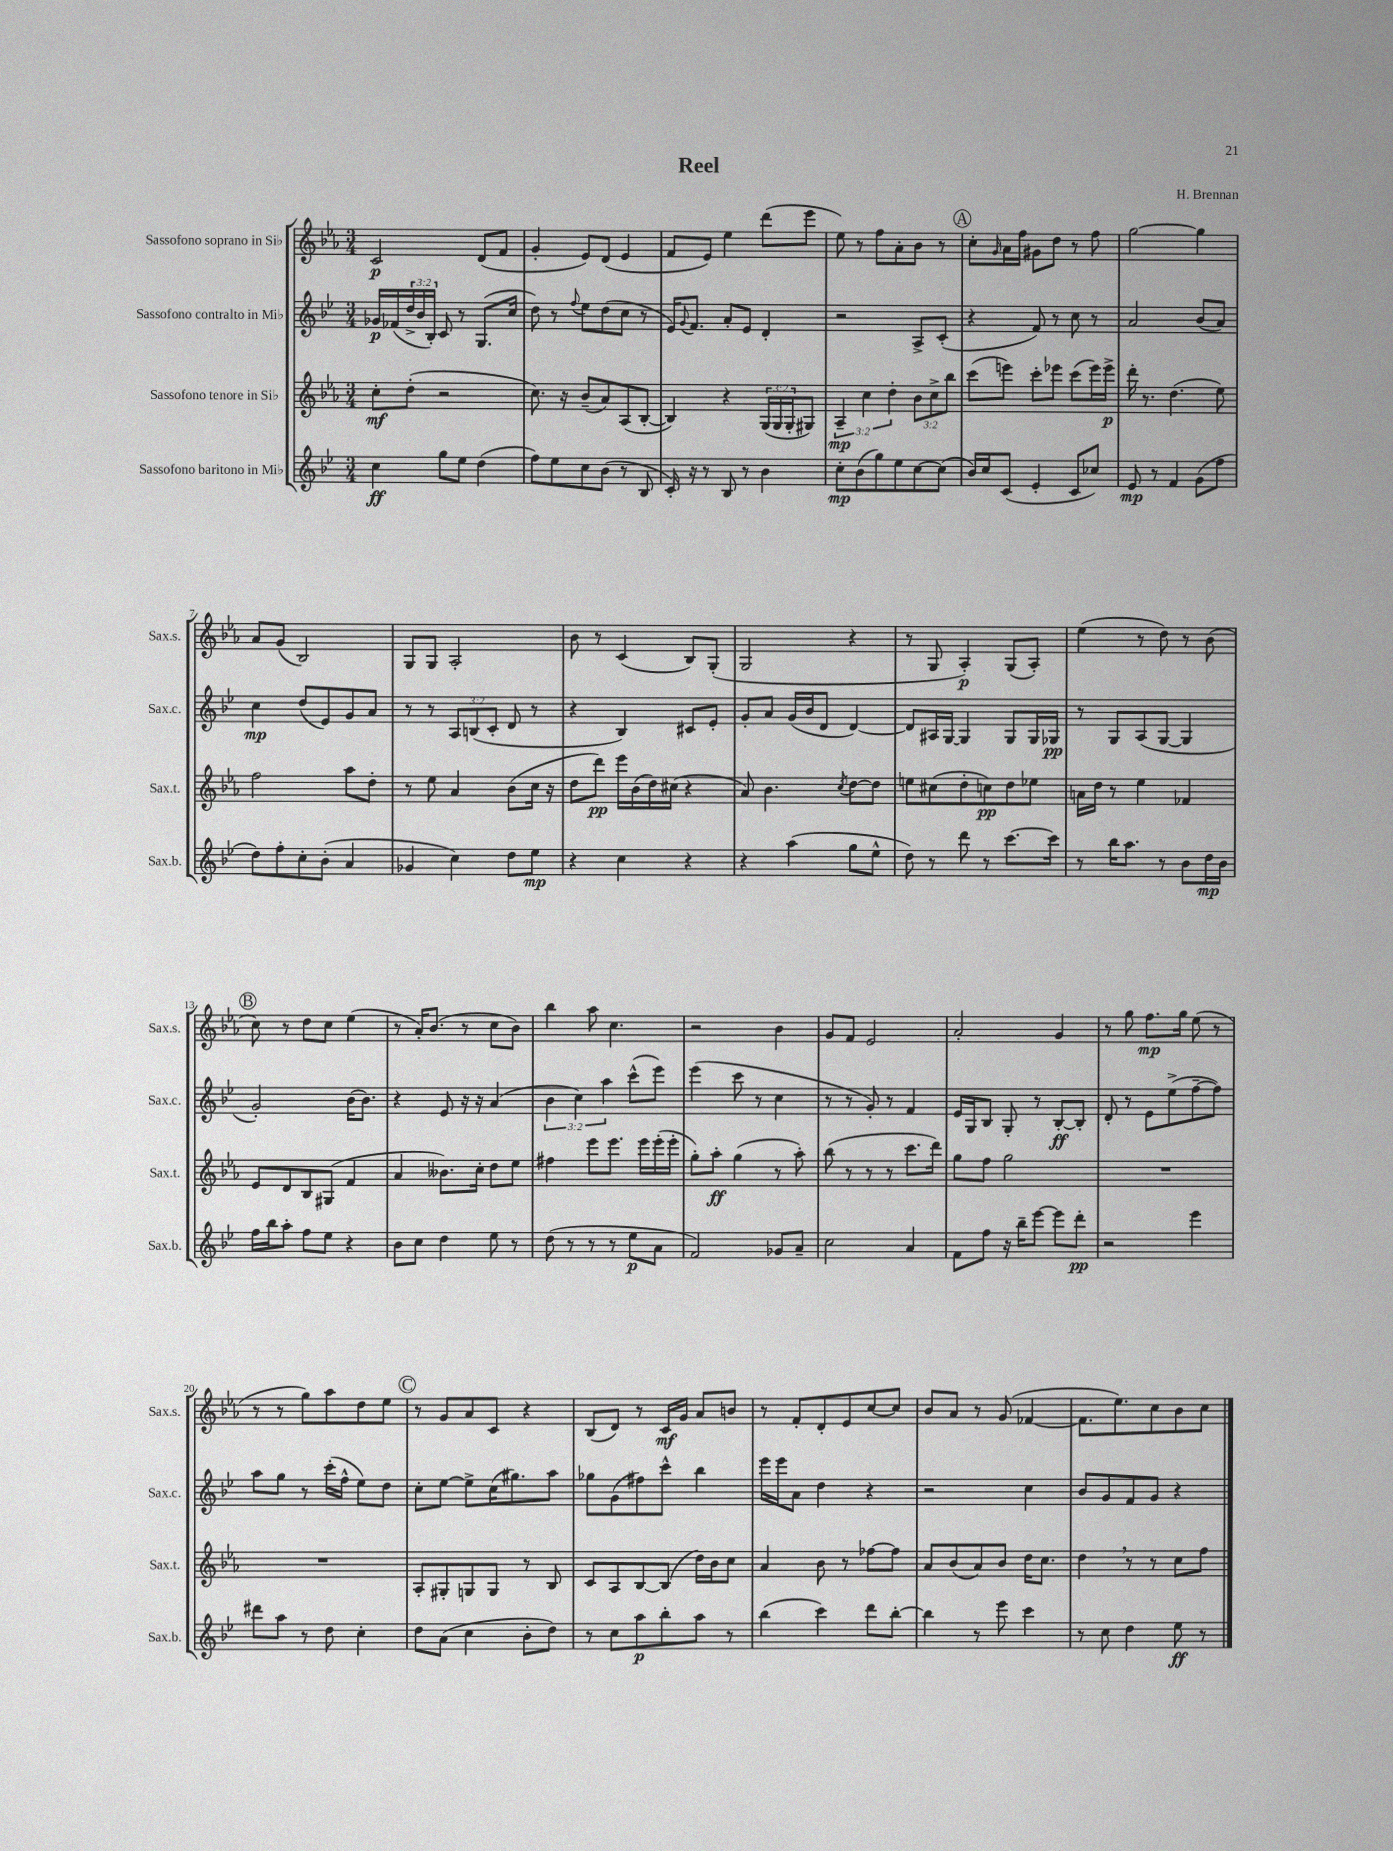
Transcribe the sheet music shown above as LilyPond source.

\header { title = "Reel" composer = "H. Brennan" }
<<
\new StaffGroup <<
\new Staff = "s0" \with { instrumentName = "Sassofono soprano in Sib" shortInstrumentName = "Sax.s." } {
    \clef treble \key ees \major \numericTimeSignature \time 3/4
    c'2\p d'8( f'8 |
    g'4-. ees'8) d'8( ees'4 |
    f'8 ees'8) ees''4 d'''8( ees'''8 |
    ees''8) r8 f''8 aes'8-. bes'8 r8 |
    \mark \markup { \circle "A" } c''8-. \grace { g'16 } aes'16 f''16 gis'8 d''8 r8 f''8 |
    g''2~ g''4 |
    aes'8 g'8( bes2) |
    g8 g8 aes2-. |
    bes'8 r8 c'4( bes8) g8-.( |
    g2 r4 |
    r8 g8 aes4-.\p) g8( aes8-.) |
    ees''4( r8 d''8) r8 bes'8( |
    \mark \markup { \circle "B" } c''8) r8 d''8 c''8 ees''4( |
    r8 aes'16-.) bes'8.( r8 c''8 bes'8) |
    bes''4 aes''8 c''4. |
    r2 bes'4 |
    g'8 f'8 ees'2 |
    aes'2-. g'4 |
    r8 g''8 f''8.\mp g''16 ees''8( r8 |
    r8 r8 g''8) aes''8 d''8 ees''8 |
    \mark \markup { \circle "C" } r8 g'8 aes'8 c'8 r4 |
    bes8( d'8) r8 c'16\mf g'16 aes'8 b'8 |
    r8 f'8-. d'8-. ees'8 c''8~ c''8 |
    bes'8 aes'8 r8 g'8( fes'4~ |
    fes'8. ees''8.) c''8 bes'8 c''8 \bar "|." |
}
\new Staff = "s1" \with { instrumentName = "Sassofono contralto in Mib" shortInstrumentName = "Sax.c." } {
    \clef treble \key bes \major \numericTimeSignature \time 3/4 \override Staff.TupletNumber.text = #tuplet-number::calc-fraction-text
    ges'16\p fes'16( \tuplet 3/2 { d''16-> bes'16 bes16-.) } c'8 r8 g8.( c''16 |
    d''8) r8 \appoggiatura { f''8 } ees''8 d''8( c''8 r8 |
    ees'16) \appoggiatura { g'8 } f'8. a'8-. ees'8 d'4-. |
    r2 a8-> c'8-.( |
    \mark \markup { \circle "A" } r4 f'8) r8 c''8 r8 |
    a'2 bes'8( a'8) |
    c''4\mp d''8( ees'8) g'8 a'8 |
    r8 r8 \tuplet 3/2 { a8 b8( c'8-. } d'8 r8 |
    r4 bes4) cis'8 ees'8-. |
    g'8-. a'8 g'16( bes'16 d'8 d'4~) |
    d'8 ais16 g16~ g4 g8 g16 ges16\pp |
    r8 g8 a8( g8~ g4 |
    \mark \markup { \circle "B" } g'2-.) bes'16( bes'8.) |
    r4 ees'8 r16 r16 a'4( |
    \tuplet 3/2 { bes'4 c''4) a''4 } c'''8-^( ees'''8) |
    ees'''4( c'''8 r8 c''4 |
    r8 r8 g'8-.) r8 f'4 |
    ees'16 g16 bes8 g8-. r8 bes8~-.\ff bes8-. |
    d'8-. r8 ees'8 ees''8->( f''8~-- f''8) |
    a''8 g''8 r8 c'''16-.( f''16-^ ees''8) d''8 |
    \mark \markup { \circle "C" } c''8-. ees''8~ ees''8-> c''16( gis''8.) a''8 |
    ges''8 g'8( fis''8) c'''8-^ bes''4 |
    ees'''16 ees'''16 a'8 d''4 r4 |
    r2 c''4 |
    bes'8 g'8 f'8 g'8 r4 \bar "|." |
}
\new Staff = "s2" \with { instrumentName = "Sassofono tenore in Sib" shortInstrumentName = "Sax.t." } {
    \clef treble \key ees \major \numericTimeSignature \time 3/4 \override Staff.TupletNumber.text = #tuplet-number::calc-fraction-text
    c''8-.\mf d''8-.( r2 |
    c''8.) r16 bes'8--( aes'8) aes8( bes8~-. |
    bes4) r4 \tuplet 3/2 { g16( g16 g16-. } gis8) |
    \tuplet 3/2 { aes4--\mp c''4 d''4-. } \tuplet 3/2 { bes'8 c''8-> bes''8 } |
    \mark \markup { \circle "A" } c'''8( e'''8) c'''8-. ees'''8 c'''8( ees'''16) ees'''16->\p |
    d'''16-. r8. d''4.( ees''8) |
    f''2 aes''8 d''8-. |
    r8 ees''8 aes'4 bes'8( c''16 r16 |
    d''8 d'''8\pp) ees'''16 bes'16( d''16) cis''16( r4 |
    aes'8) bes'4. \acciaccatura { c''8 } d''8~ d''8 |
    e''8 cis''8( d''8-. c''8\pp) d''8 ees''8 |
    a'16 d''16 r8 ees''4 fes'4 |
    \mark \markup { \circle "B" } ees'8 d'8 bes8 gis8( f'4 |
    aes'4 beses'8.) c''16-. d''8 ees''8 |
    fis''4 ees'''8 ees'''8. ees'''16 ees'''16-.( ees'''16-. |
    g''8-.) aes''8-.\ff g''4( r8 aes''8-.) |
    bes''8( r8 r8 r8 c'''8. d'''16) |
    g''8 f''8 g''2 |
    R2. |
    R2. |
    \mark \markup { \circle "C" } aes8-. gis8-. g8 g8 r8 bes8 |
    c'8 aes8 bes8~ bes8( d''16) bes'16 c''8 |
    aes'4 bes'8 r8 fes''8~ fes''8 |
    aes'8 bes'8( aes'8) bes'8 d''16 c''8. |
    d''4 \breathe r8 r8 c''8 f''8 \bar "|." |
}
\new Staff = "s3" \with { instrumentName = "Sassofono baritono in Mib" shortInstrumentName = "Sax.b." } {
    \clef treble \key bes \major \numericTimeSignature \time 3/4
    c''4\ff g''8 ees''8 d''4( |
    f''8) ees''8 c''8 bes'8( r8 bes8 |
    c'16-.) r16 r8 bes8 r8 bes'4 |
    c''8-.\mp bes'8( g''8) ees''8 c''8~ c''8( |
    \mark \markup { \circle "A" } bes'16) c''16 c'8( ees'4-. c'8 ces''8) |
    ees'8\mp r8 f'4 g'8( f''8 |
    d''8) f''8-. c''8-. bes'8-.( a'4 |
    ges'4 c''4) d''8 ees''8\mp |
    r4 c''4 r4 |
    r4 a''4( g''8 ees''8-^ |
    d''8) r8 d'''8 r8 c'''8.~ c'''16 |
    r8 bes''16 a''8. r8 bes'8 d''16\mp bes'16 |
    \mark \markup { \circle "B" } f''16 bes''16 a''8-. f''8 ees''8 r4 |
    bes'8 c''8 d''4 ees''8 r8 |
    d''8( r8 r8 r8 ees''8\p a'8 |
    f'2) ges'8 a'8-- |
    c''2 a'4 |
    f'8 f''8 r16 bes''16-- ees'''8~ ees'''8 d'''8-.\pp |
    r2 ees'''4 |
    dis'''8 a''8 r8 d''8 c''4-. |
    \mark \markup { \circle "C" } d''8 a'8( c''4 bes'8-. d''8) |
    r8 c''8 a''8\p bes''8-. a''8 r8 |
    bes''4( c'''4) d'''8 bes''8~-. |
    bes''4 r8 ees'''8 c'''4 |
    r8 c''8 d''4 ees''8\ff r8 \bar "|." |
}
>>
>>
